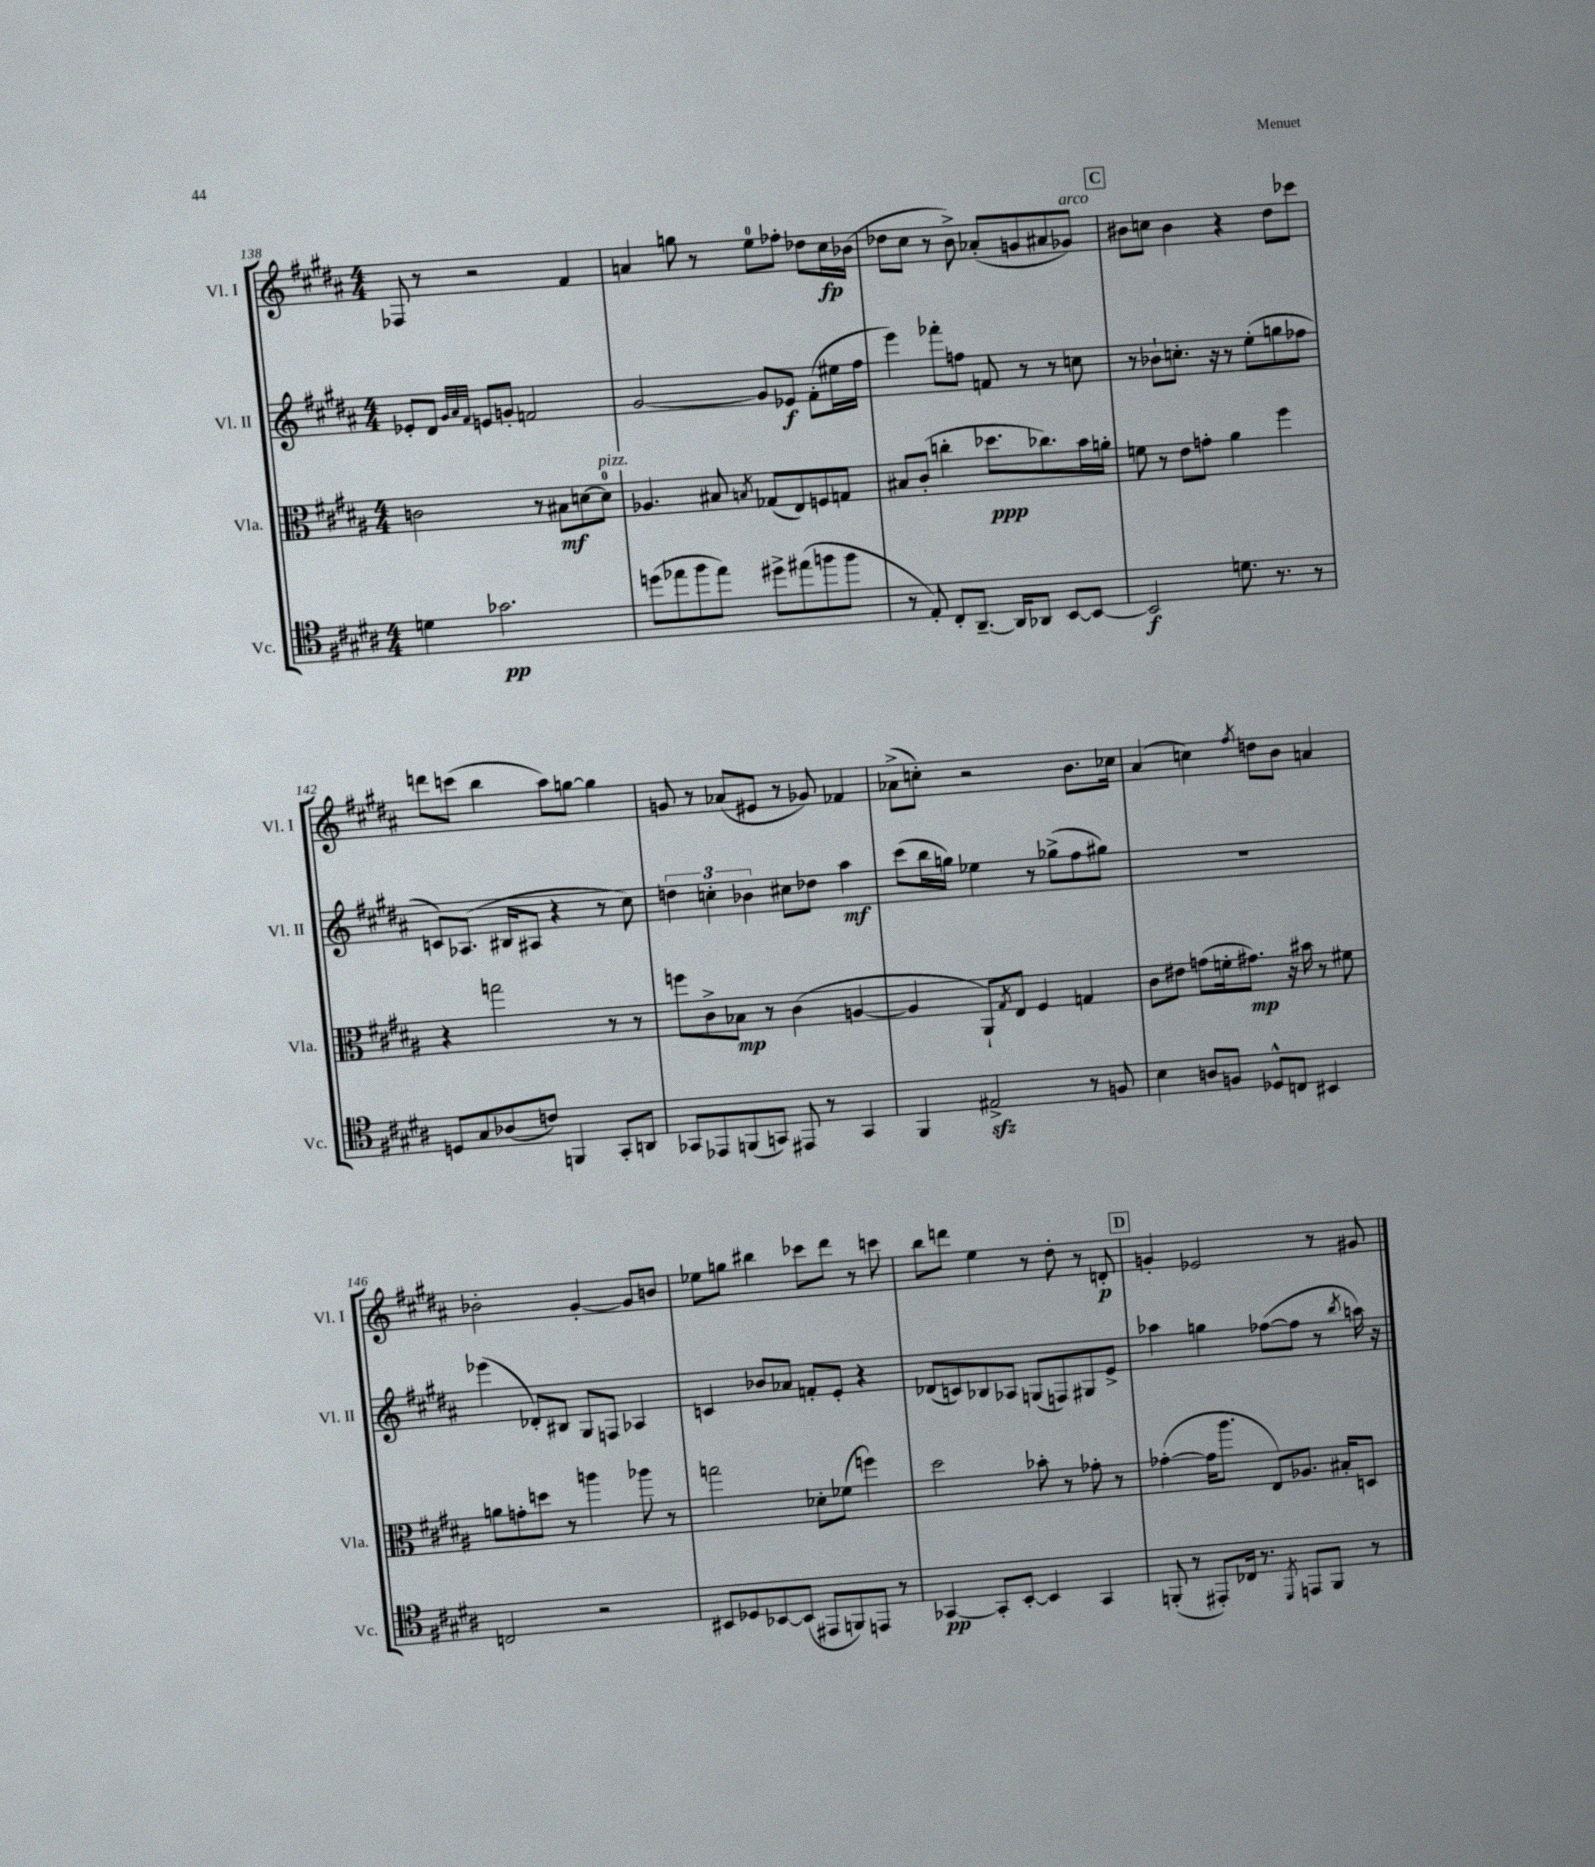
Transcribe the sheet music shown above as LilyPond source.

<<
\new StaffGroup <<
\new Staff = "s0" \with { instrumentName = "Vl. I" shortInstrumentName = "Vl. I" } {
    \clef treble \key b \major \numericTimeSignature \time 4/4
    fes8 r8 r2 fis'4 |
    a'4 g''8 r8 e''8-0 fes''8-. des''8 cis''16\fp bes'16( |
    des''8 cis''8 r8 b'8->) aes'8-.( g'8 ais'8 ges'8^\markup { \italic "arco" }) |
    \mark \markup { \box "C" } bis'8 c''8 bis'4 r4 dis''8 ces'''8 |
    d'''8 c'''8( b''4 ais''8) g''8~ g''4 |
    g'8 r8 aes'8( eis'8 r8 ges'8) fes'4 |
    aes'8->( c''8-.) r2 b'8. ces''16 |
    ais'4( c''4) \acciaccatura { fis''8 } d''8 b'8 a'4 |
    bes'2-. gis'4~-. gis'8 b'8 |
    ees''8 g''8 bis''4 ces'''8 dis'''8 r8 c'''8 |
    b''8 d'''8 e''4 r8 dis''8-. r8 d'8-.\p |
    \mark \markup { \box "D" } g'4-. ees'2 r8 gis'8 \bar "|." |
}
\new Staff = "s1" \with { instrumentName = "Vl. II" shortInstrumentName = "Vl. II" } {
    \clef treble \key b \major \numericTimeSignature \time 4/4
    ees'8-. dis'8 \grace { gis'32 ais'32 fis'32 } e'8 g'8-. f'2 |
    gis'2~ gis'8 ees'8\f fis'8-.( eis''16 fis''16 |
    e'''4) fes'''8-. f''8 f'8 r8 r8 c''8 |
    \mark \markup { \box "C" } r8 bes'8-! c''8.-. r16 r8 e''8-.( g''8 fes''8 |
    c'8) aes8.( bis16 ais8 r4 r8 cis''8) |
    \tuplet 3/2 { d''4 c''4-. bes'4 } cis''8 des''8 ais''4\mf |
    cis'''8( b''16 g''16) ees''4 r8 ges''8->( fis''8 gis''8) |
    R1 |
    ees'''4( des'8-.) bis8 gis8 f8 aes4 |
    c'4 bes'8 aes'8 f'8-. e'8-. r4 |
    des'8( c'8) bes8 aes8 g8( f8) gis8 e'8-> |
    \mark \markup { \box "D" } aes''4 g''4 fes''8~( fes''8 r8 \acciaccatura { b''8 } a''16) r16 \bar "|." |
}
\new Staff = "s2" \with { instrumentName = "Vla." shortInstrumentName = "Vla." } {
    \clef alto \key b \major \numericTimeSignature \time 4/4
    c'2 r8 bis8\mf d'8~ d'8-0^\markup { \italic "pizz." } |
    aes4. bis8 \acciaccatura { b8 } ges8( e8) f8 g8 |
    bis8 cis'8-.( c''4-. des''8.\ppp ces''8.) b'16 a'16-. |
    \mark \markup { \box "C" } f'8 r8 e'8 g'8-. ais'4 fis''4 |
    r4 g''2 r8 r8 |
    f''8 cis'8-> bes8\mp r8 cis'4( a4~ |
    a4 ais,8-!) \acciaccatura { gis8 } e8 fis4 g4 |
    cis'8 eis'8 g'8( f'16-. gis'8.\mp) r16 bis'16 r8 fis'8 |
    a'8 g'8-. d''8 r8 a''4 aes''8 r8 |
    g''2 des'8-. fes'8( f''4) |
    dis''2 bes'8-. r8 ges'8-. r8 |
    \mark \markup { \box "D" } ges'4~-.( ges'16 ais''8. e8) aes8. bis16-. d8 \bar "|." |
}
\new Staff = "s3" \with { instrumentName = "Vc." shortInstrumentName = "Vc." } {
    \clef tenor \key b \major \numericTimeSignature \time 4/4
    d'4 ges'2.\pp |
    d''8( ees''8 fis''8 ees''8) dis''8-> eis''8( f''8 f''8 |
    r8 e8-.) cis8-. ais,8.~-- ais,16 aes,8 b,8~ b,8~ |
    \mark \markup { \box "C" } b,2\f d'8. r8. r8 |
    d8 gis8 aes8( c'8) f,4 gis,8-. a,8 |
    ges,8 ees,8 f,8( g,8) eis,8 r8 g,4 |
    fis,4 eis2->\sfz r8 f8 |
    b4 a8 f8 des8-^ c8 bis,4 |
    c2 r2 |
    bis,8 des8 bes,8~ bes,8( eis,8 f,8) e,8 r8 |
    ges,4~\pp ges,8-. b,8~-. b,4 ges,4 |
    \mark \markup { \box "D" } f,8-.( r8 eis,8-.) ces16 r8. \acciaccatura { dis,8 } e,8 f,8 r8 \bar "|." |
}
>>
>>
\layout { \context { \Score currentBarNumber = #138 } }
